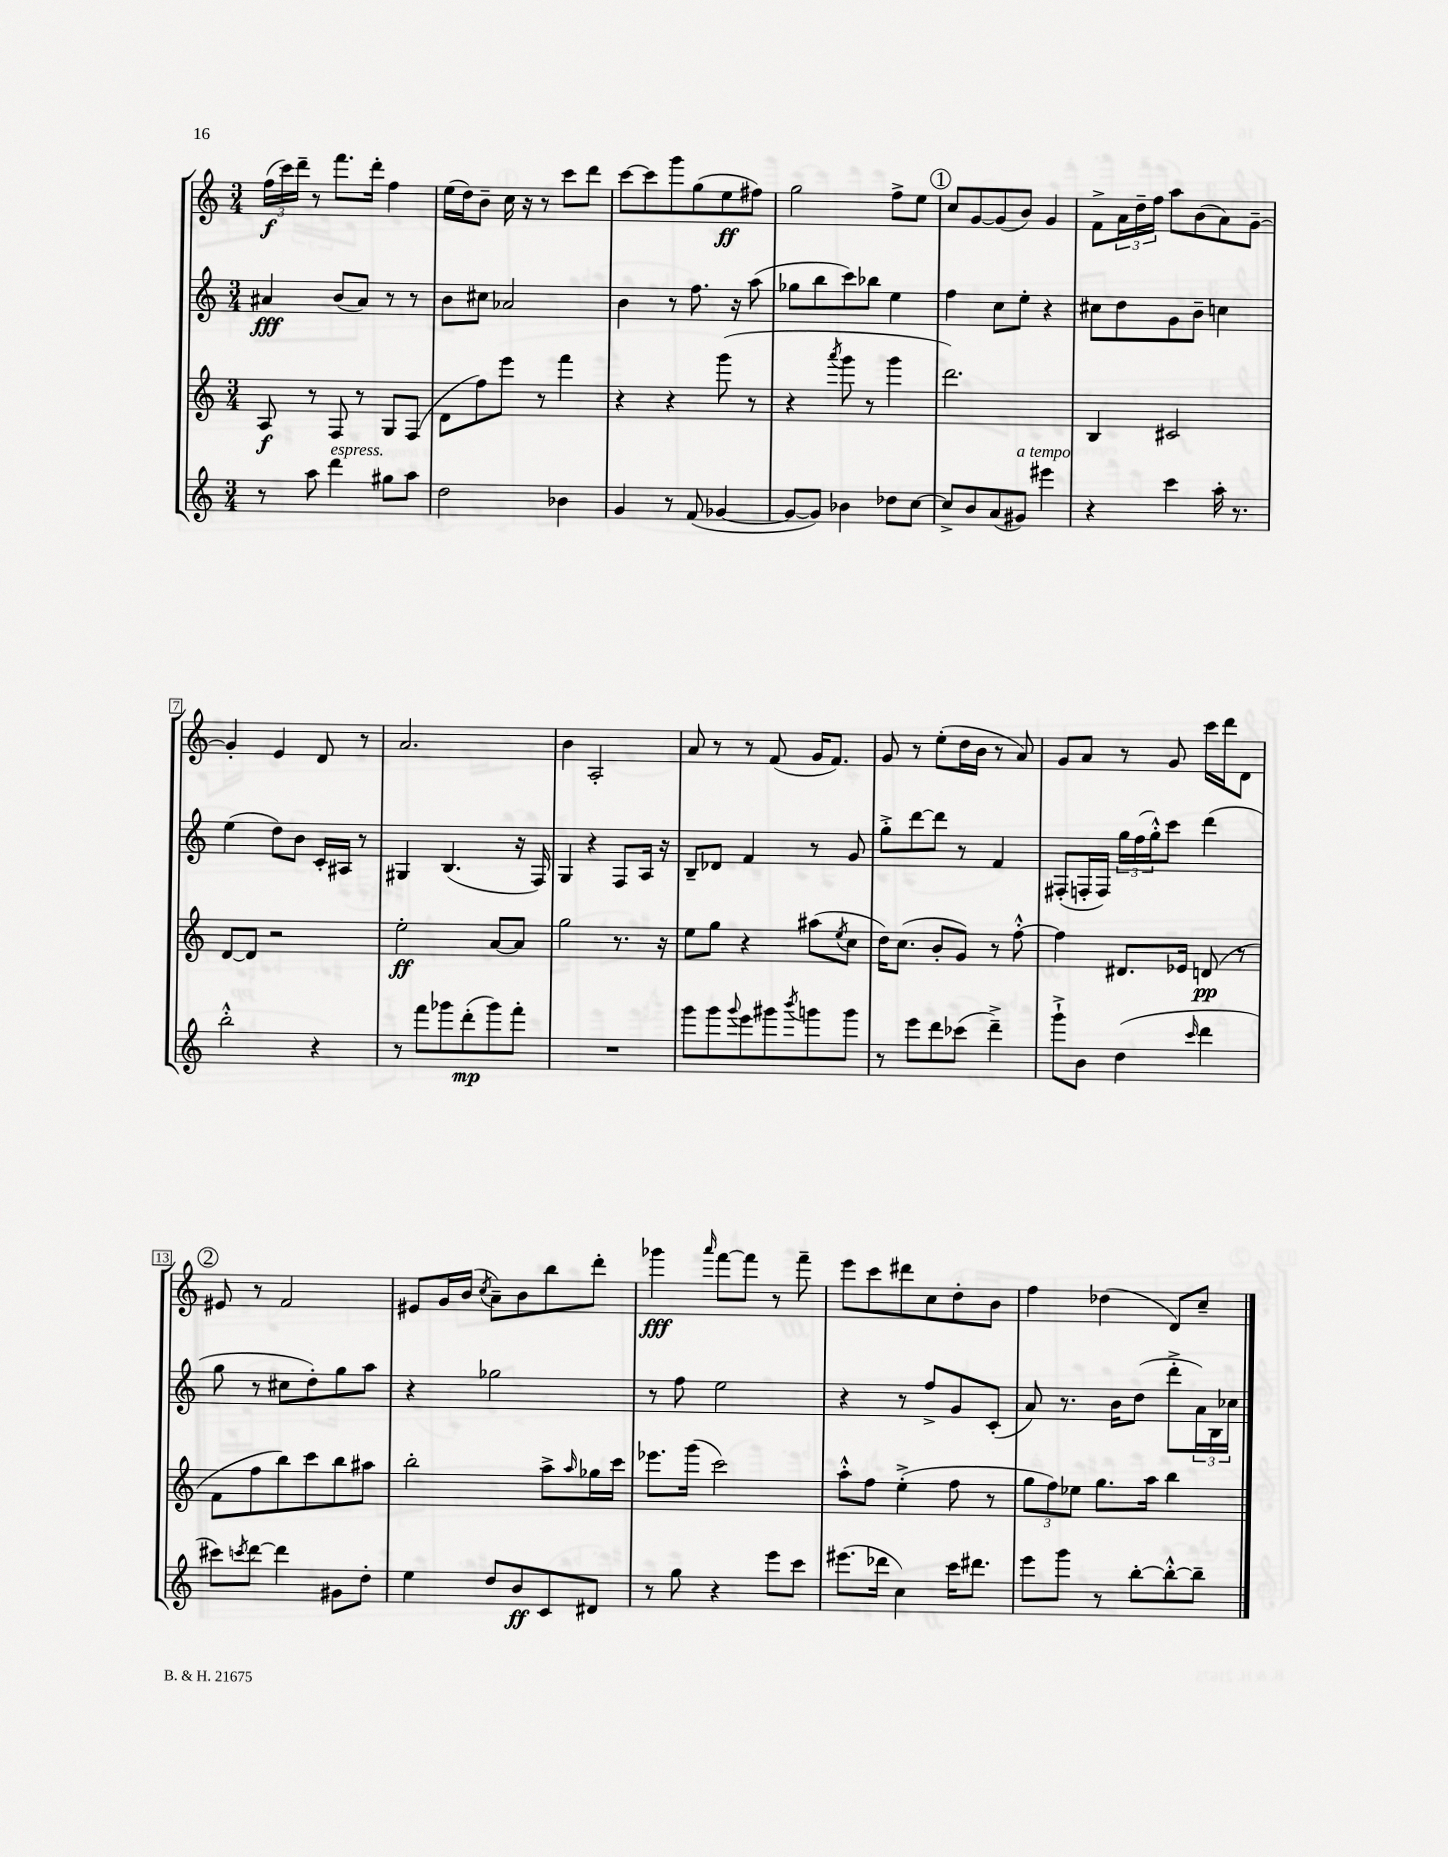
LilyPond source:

<<
\new StaffGroup <<
\new Staff = "s0" {
    \clef treble \key c \major \numericTimeSignature \time 3/4
    \tuplet 3/2 { f''16\f( c'''16) d'''16-- } r8 f'''8. d'''16-. f''4 |
    e''16( d''16) b'8-- c''16 r16 r8 c'''8 d'''8 |
    c'''8~ c'''8 g'''8 g''8( e''8\ff fis''8) |
    g''2 f''8-> e''8 |
    \mark \markup { \circle "1" } c''8 g'8~ g'8( b'8) g'4 |
    f'8-> \tuplet 3/2 { a'16 d''16-- f''16 } a''8 b'8( a'8) g'8~-- |
    g'4-. e'4 d'8 r8 |
    a'2. |
    b'4 a2-. |
    a'8 r8 r8 f'8( g'16 f'8.) |
    g'8 r8 e''8-.( d''16 b'16 r8 a'8) |
    g'8 a'8 r8 g'8 c'''16 d'''16 d'8 |
    \mark \markup { \circle "2" } eis'8 r8 f'2 |
    eis'8 g'16 b'16( \acciaccatura { c''8 } a'8--) b'8 b''8 d'''8-. |
    ges'''4\fff \grace { a'''16 } f'''8~ f'''8 r8 f'''8-- |
    e'''8 c'''8 dis'''8 c''8 d''8-. b'8 |
    f''4 des''4( d'8) c''8-- \bar "|." |
}
\new Staff = "s1" {
    \clef treble \key c \major \numericTimeSignature \time 3/4
    ais'4\fff b'8( ais'8) r8 r8 |
    b'8 cis''8 aes'2 |
    b'4 r8 f''8. r16 a''8( |
    ges''8 b''8 c'''8) bes''8 e''4 |
    \mark \markup { \circle "1" } f''4 c''8 e''8-. r4 |
    cis''8 d''8 g'8 b'8-- c''4 |
    e''4( d''8) b'8 c'16-. ais16 r8 |
    gis4 b4.( r16 f16) |
    g4 r4 f8 a16 r16 |
    b8-- des'8 f'4 r8 g'8 |
    g''8-.-> d'''8~ d'''8 r8 f'4 |
    fis8-.( f16-. f16) \tuplet 3/2 { g''16 f''16( g''16-.-^) } c'''8 d'''4( |
    \mark \markup { \circle "2" } g''8 r8 cis''8 d''8-.) g''8 a''8 |
    r4 ges''2 |
    r8 f''8 e''2 |
    r4 r8 f''8-> g'8 c'8-.( |
    a'8) r8. b'16 d''8( d'''8-.-> \tuplet 3/2 { a'16) b16 ces''16 } \bar "|." |
}
\new Staff = "s2" {
    \clef treble \key c \major \numericTimeSignature \time 3/4
    a8\f r8 f8 r8 g8 f8( |
    d'8 f''8) e'''8 r8 f'''4 |
    r4 r4 g'''8( r8 |
    r4 \acciaccatura { a'''8 } g'''8 r8 g'''4 |
    \mark \markup { \circle "1" } d'''2.) |
    b4 cis'2 |
    d'8~ d'8 r2 |
    e''2-.\ff a'8~ a'8 |
    g''2 r8. r16 |
    e''8 g''8 r4 ais''8( \acciaccatura { e''8 } c''8 |
    d''16) c''8.( b'8-. g'8) r8 f''8~-.-^ |
    f''4 dis'8. ees'16 d'8\pp( r8 |
    \mark \markup { \circle "2" } f'8 f''8 b''8) c'''8 b''8 ais''8 |
    b''2-. a''8-> \grace { a''16 } ges''16 c'''16 |
    ees'''8. g'''16( c'''2) |
    a''8-.-^ f''8 e''4-.->( f''8 r8 |
    \tuplet 3/2 { g''8 f''8) ees''8 } g''8. a''16 b''4 \bar "|." |
}
\new Staff = "s3" {
    \clef treble \key c \major \numericTimeSignature \time 3/4
    r8 a''8 d'''4^\markup { \italic "espress." } gis''8 a''8 |
    d''2 bes'4 |
    g'4 r8 f'8( ges'4~ |
    ges'8~ ges'8) bes'4 des''8 c''8~ |
    \mark \markup { \circle "1" } c''8-> b'8 a'8( gis'8^\markup { \italic "a tempo" }) eis'''4 |
    r4 c'''4 a''16-. r8. |
    b''2-.-^ r4 |
    r8 f'''8 ges'''8 d'''8-.\mp( ges'''8) f'''8-. |
    R2. |
    g'''8 g'''8 \appoggiatura { g'''8 } e'''8 gis'''8 \acciaccatura { b'''8 } g'''8 g'''8 |
    r8 e'''8 d'''8 ces'''8( d'''4--->) |
    g'''8-!-> b'8 d''4( \grace { c'''16 } d'''4 |
    \mark \markup { \circle "2" } cis'''8) \acciaccatura { c'''8 } d'''8~ d'''4 gis'8 d''8-. |
    e''4 d''8 b'8\ff c'8 dis'8 |
    r8 g''8 r4 e'''8 c'''8 |
    eis'''8.( des'''16 c''4) c'''16 dis'''8. |
    e'''8 g'''8 r8 b''8~-. b''8~-.-^ b''8-- \bar "|." |
}
>>
>>
\layout { \context { \Score \override BarNumber.stencil = #(make-stencil-boxer 0.1 0.3 ly:text-interface::print) } }
